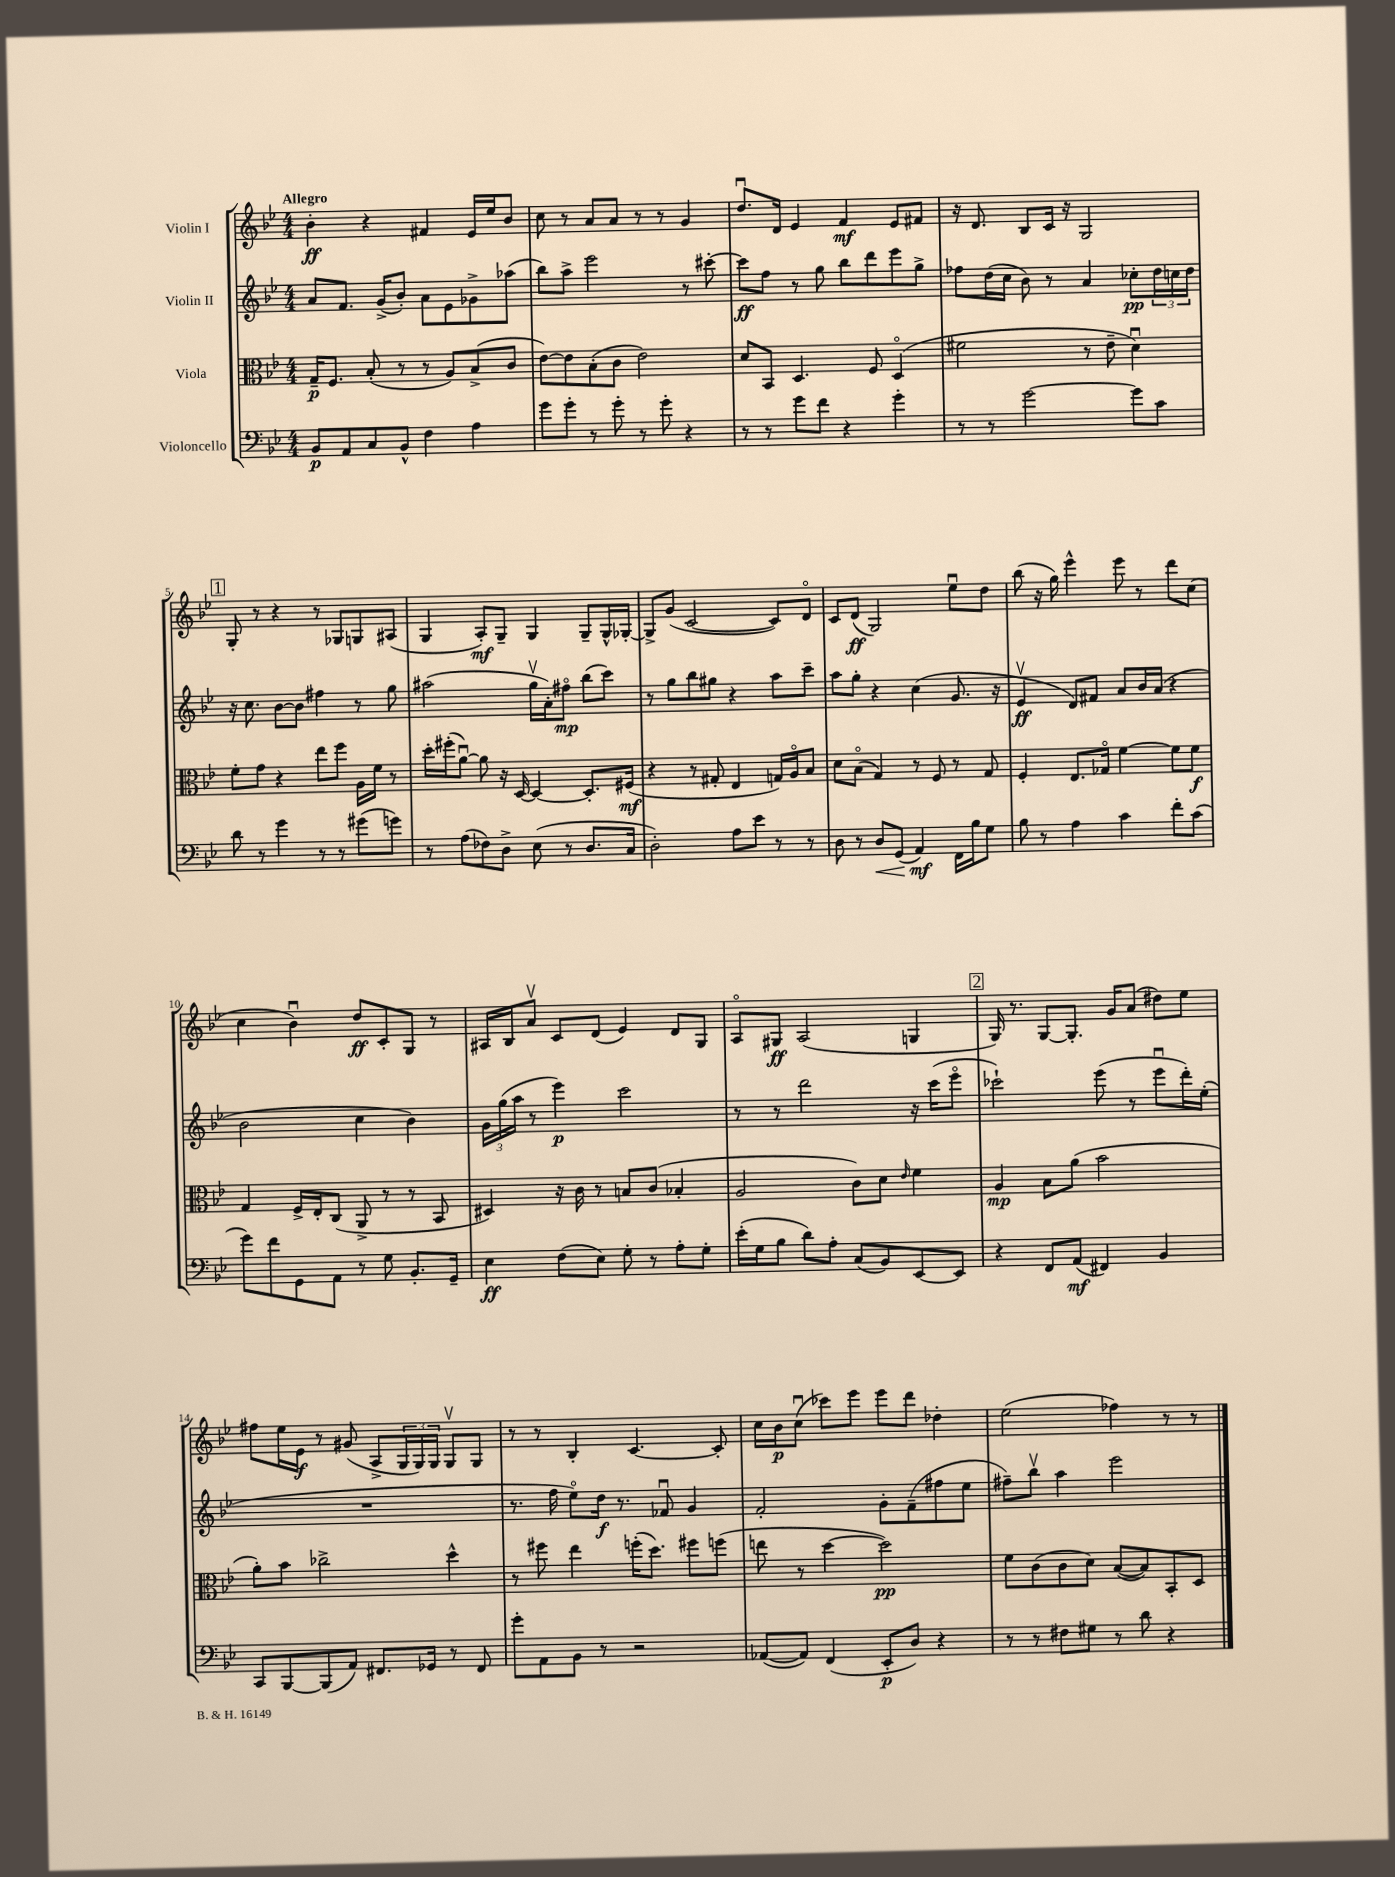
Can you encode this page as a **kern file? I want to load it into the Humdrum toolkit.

**kern	**kern	**kern	**kern
*staff4	*staff3	*staff2	*staff1
*clefF4	*clefC3	*clefG2	*clefG2
*k[b-e-]	*k[b-e-]	*k[b-e-]	*k[b-e-]
*M4/4	*M4/4	*M4/4	*M4/4
8BB-/L	16G~/LK	8a/L	4b-'\
.	8.F/J	.	.
8AA/	.	8.f/J	.
8C/	(8B-'/	.	4r
.	.	(16g^/LK	.
8BB-^^/J	8r	8b-'/J)	.
4F\	8r	8a\L	4f#/
.	8A/L)	8e-\	.
4A\	(8B-^/	8g-^\	16e-/LL
.	.	.	16ee-/J
.	8c/J	(8aa-\J	8b-/J
=	=	=	=
8g\L	[8e-\L)	8bb-\L)	8cc\
8g'\J	8e-\]	8aa^\J	8r
8r	(8B-'\	2eee-\	8a/L
8g'\	8c\J	.	8a/J
8r	2e-\)	.	8r
8g'\	.	.	8r
4r	.	8r	4g/
.	.	[8ccc#'\	.
=	=	=	=
8r	8d/L	8ccc#\]L	8.ddu/L
8r	8BB-/J	8ff\J	.
.	.	.	16d/Jk
8g\L	4.D/	8r	4e-/
8f\J	.	8gg\	.
4r	.	8bb-\L	4f/
.	8F/	8ddd\	.
4g'\	(4Do/	8eee-\	8e-/L
.	.	8gg^\J	8f#/J
=	=	=	=
8r	2f#\	8ff-\L	16r
.	.	.	8.d/
8r	.	(16dd\L	.
.	.	16cc\JJ	.
[2g\	.	8b-\)	8B-/L
.	.	8r	16c/Jk
.	.	.	16r
.	8r	4a/	2G/
.	8e-~\	.	.
8g\]L	4du\)	8cc-'\L	.
8c\J	.	24dd\L	.
.	.	24cc\	.
.	.	24dd\JJ	.
=	=	=	=
8d\	8f'\L	16r	8G'/
.	.	8.cc\	.
8r	8g\J	.	8r
4g\	4r	[8b-\L	4r
.	.	8b-\]J	.
8r	8ee-\L	4ff#\	8r
8r	8ff\J	.	8G-/L
(8g#\L	16A\LL	8r	8G/
.	16f\JJ	.	.
8g\J)	8r	8gg\	(8A#/J
=	=	=	=
8r	16dd'\LL	(2aa#\	4G/
.	(16ff#'\J	.	.
(8A\L	[8au\J)	.	.
8F-\)	8a\]	.	8A'/L)
8D^\J	16r	.	8G~/J
.	[16D/	.	.
(8E-\	4D/_	16ggv\LL	4G/
.	.	16a'\J)	.
8r	.	8ff#o\J	.
8.D/L	8.D'/]L	(8bb-\L	8G~/L
.	.	8ccc\J)	16G^^/L
16C/Jk	(16F#/Jk	.	[16G-'/JJ
=	=	=	=
2D'\)	4r	8r	8G-^/]L
.	.	8gg\L	(8g/J
.	8r	8bb-\	[2c/
.	8G#'/	8gg#\J	.
8A\L	4E-/	4r	.
8e-\J	.	.	.
8r	16G/LL)	8aa\L	8c/]L)
.	16Ao/J	.	.
8r	8B-/J	8ccc~\J	8do/J
=	=	=	=
8D\	8d\L	8aa\L	8c/L
8r	(8B-o\J	8gg'\J	(8d/J
8D/L	4G/)	4r	2G/)
(8GG/J	.	.	.
4AA/)	8r	(4cc\	.
.	8F/	.	.
16FF\LL	8r	8.g/	8ee-u\L
16B-\J	.	.	.
8G\J	8G/	.	8dd\J
.	.	16r	.
=	=	=	=
8B-\	4F'/	4e-v/	(8bb-\
8r	.	.	16r
.	.	.	16gg\)
4A\	8.E-/L	8d/L)	4eee-^^\
.	.	8f#/J	.
.	16G-o/Jk	.	.
4c\	[4f\	8a/L	8eee-\
.	.	16b-/L	8r
.	.	(16a/JJ	.
8f'\L	8f\]L	4r	8ddd\L
(8c\J	8f\J	.	(8cc\J
=	=	=	=
8g\L)	4G/	2b-\	4cc\
8f\	.	.	.
8GG\	16F^/LL	.	4b-u\)
.	16E-'/J	.	.
8AA\J	(8C/J	.	.
8r	8AA^/	4cc\	8dd/L
8G\	8r	.	8c'/
8.BB-'/L	8r	4b-\)	8G/J
.	8BB-/	.	8r
16GG~/Jk	.	.	.
=	=	=	=
4E-\	4D#/)	24g\LL	16A#/LL
.	.	(24gg\	.
.	.	.	16B-/J
.	.	24aa\JJ	.
.	.	8r	8av/J
(8F\L	16r	4eee-\)	8c/L
.	16c\	.	.
8E-\J)	8r	.	(8d/J
8G'\	8B/L	2ccc\	4e-/)
8r	(8c/J	.	.
8A'\L	4B-'/	.	8d/L
8G'\J	.	.	8G/J
=	=	=	=
(16e-'\LL	2A/	8r	8Ao/L
16G\J	.	.	.
8B-\J	.	8r	8G#/J
8d\L)	.	2ddd\	(2A/
8A'\J	.	.	.
(8C/L	8c\L)	.	.
8BB-/)	8d\J	.	.
.	16qqe-/	.	.
[8EE-/	4f\	16r	4G/
.	.	(16ccc\LK	.
8EE-/]J	.	8eee-o\J	.
=	=	=	=
4r	4A/	2ccc-`\)	16G/)
.	.	.	8.r
8FF/L	8B-\L	.	[8G/L
(8AA/J	(8a\J	.	8.G'/]J
4FF#/)	2b-\	(8eee-\	.
.	.	.	16g/LK
.	.	8r	(8a/J
4BB-/	.	8eee-u\L	8dd#\L)
.	.	16ddd'\L)	8ee-\J
.	.	(16ee-'\JJ	.
=	=	=	=
8CC/L	8a'\L)	1r	8ff#\L
[8BBB-/	8b-\J	.	16ee-\L
.	.	.	16e-\JJ
(8BBB-/]	2cc-^\	.	8r
8AA/J)	.	.	(8g#/
8.FF#/L	.	.	8A^/L
.	.	.	24G/L
.	.	.	24G/)
16GG-/Jk	.	.	.
.	.	.	24G/JJ
8r	4dd^^\	.	8Gv/L
8FF#/	.	.	8G/J
=	=	=	=
8g'\L	8r	8.r	8r
8AA\	8ff#\	.	8r
.	.	16ff\	.
8BB-\J	4ee-\	8ee-o\L)	4B-'/
8r	.	16dd\Jk	.
.	.	8.r	.
2r	(16ff'\LK	.	[4.c/
.	8.dd\J)	.	.
.	.	8f-u/	.
.	8ff#\L	4g/	.
.	(8ff\J	.	8c'/]
=	=	=	=
([8AA-/L	8ee\	2f'/	16cc\LL
.	.	.	16b-\J
8AA-/]J)	8r	.	(8ccu\J
(4FF/	[4dd\	.	8ccc-\L)
.	.	.	8eee-\J
8EE-'/L	2dd\])	8g'\L	8eee-\L
8D/J)	.	(8f~\	8ddd\J
4r	.	8ff#\	4dd-'\
.	.	8ee-\J	.
=	=	=	=
8r	8f\L	8ff#~\L)	(2ee-\
8r	(8c\	8bb-v\J	.
8F#\L	8c\	4aa\	.
8G#\J	8d\J)	.	.
8r	([8B-/L	2eee-\	4ff-\)
8d\	8B-/])	.	.
4r	8BB-'/	.	8r
.	8D/J	.	8r
==	==	==	==
*-	*-	*-	*-
